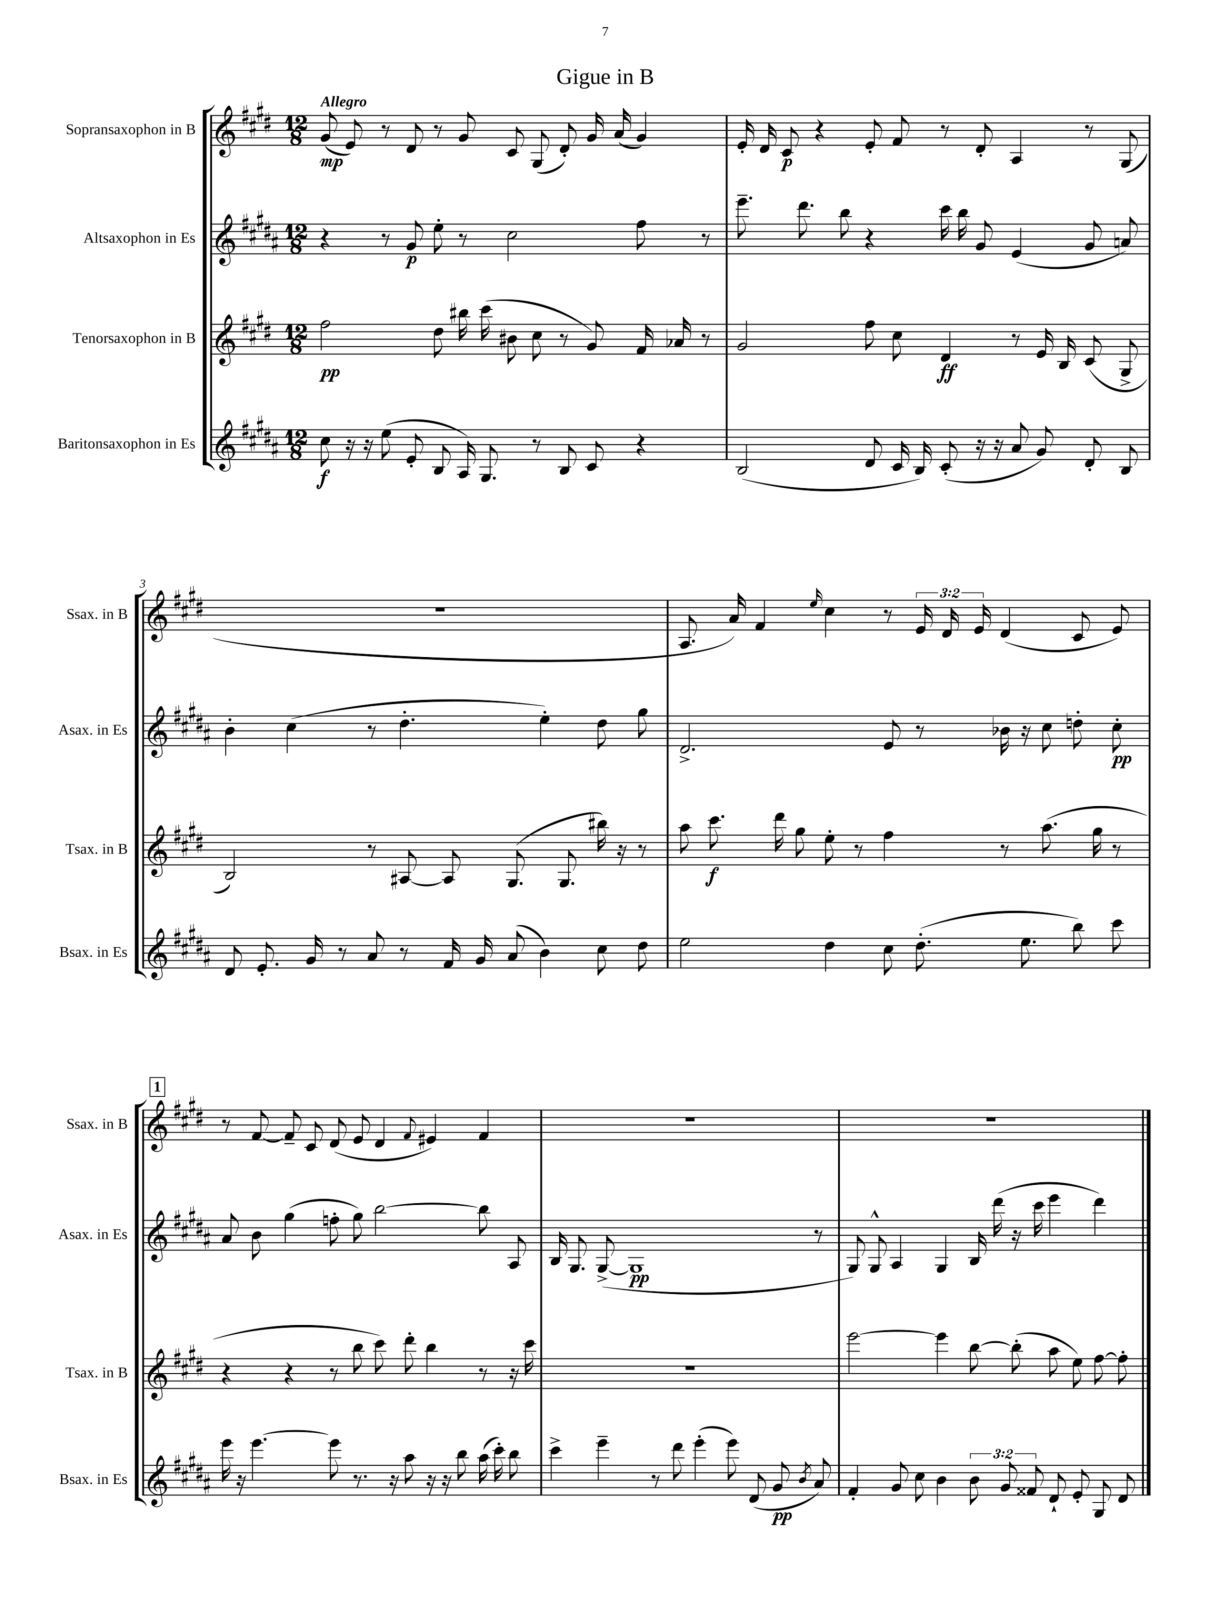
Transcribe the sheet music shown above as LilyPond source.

\header { title = "Gigue in B" }
<<
\new StaffGroup <<
\new Staff = "s0" \with { instrumentName = "Sopransaxophon in B" shortInstrumentName = "Ssax. in B" } {
    \clef treble \key e \major \numericTimeSignature \time 12/8 \override Staff.TupletNumber.text = #tuplet-number::calc-fraction-text \tempo "Allegro"
    \autoBeamOff gis'8\mp( e'8) r8 dis'8 r8 gis'8 cis'8 gis8( dis'8-.) gis'16 a'16( gis'4) |
    e'16-. dis'16 cis'8\p r4 e'8-. fis'8 r8 dis'8-. a4 r8 gis8( |
    R1. |
    a8. a'16) fis'4 \grace { e''16 } cis''4 r8 \tuplet 3/2 { e'16 dis'16 e'16 } dis'4( cis'8 e'8) |
    \mark \markup { \box "1" } r8 fis'8~ fis'8-- cis'8 dis'8( e'8 dis'4 \appoggiatura { fis'8 } eis'4) fis'4 |
    R1. |
    R1. \bar "|." |
}
\new Staff = "s1" \with { instrumentName = "Altsaxophon in Es" shortInstrumentName = "Asax. in Es" } {
    \clef treble \key b \major \numericTimeSignature \time 12/8
    \autoBeamOff r4 r8 gis'8\p e''8-. r8 cis''2 fis''8 r8 |
    e'''8.-- dis'''8. b''8 r4 cis'''16 b''16 gis'8 e'4( gis'8 a'8) |
    b'4-. cis''4( r8 dis''4.-. e''4-.) dis''8 gis''8 |
    dis'2.-> e'8 r8 bes'16 r16 cis''8 d''8-. cis''8-.\pp |
    \mark \markup { \box "1" } ais'8 b'8 gis''4( f''8-. gis''8) b''2~ b''8 ais8 |
    b16 gis8. gis8~->( gis1\pp r8 |
    gis8) gis8-^ ais4 gis4 b16 dis'''16( r16 cis'''16 e'''4 dis'''4) \bar "|." |
}
\new Staff = "s2" \with { instrumentName = "Tenorsaxophon in B" shortInstrumentName = "Tsax. in B" } {
    \clef treble \key e \major \numericTimeSignature \time 12/8
    \autoBeamOff fis''2\pp dis''8 bis''16 cis'''16( bis'8 cis''8 r8 gis'8) fis'16 aes'16 r8 |
    gis'2 fis''8 cis''8 dis'4\ff r8 e'16 b16 cis'8( gis8-> |
    b2) r8 ais8~ ais8 gis8.( gis8. bis''16) r16 r8 |
    a''8 cis'''8.\f dis'''16 gis''8 e''8-. r8 fis''4 r8 a''8.( gis''16 r8 |
    \mark \markup { \box "1" } r4 r4 r8 b''8 cis'''8) dis'''8-. b''4 r8 r16 cis'''16 |
    R1. |
    e'''2~ e'''4 b''8~ b''8-.( a''8 e''8) fis''8~ fis''8-. \bar "|." |
}
\new Staff = "s3" \with { instrumentName = "Baritonsaxophon in Es" shortInstrumentName = "Bsax. in Es" } {
    \clef treble \key b \major \numericTimeSignature \time 12/8 \override Staff.TupletNumber.text = #tuplet-number::calc-fraction-text
    \autoBeamOff cis''8\f r16 r16 e''8( e'8-. b8 ais16) gis8. r8 b8 cis'8 r4 |
    b2( dis'8 cis'16 b16) cis'8-.( r16 r16 ais'8 gis'8) dis'8-. b8 |
    dis'8 e'8.-. gis'16 r8 ais'8 r8 fis'16 gis'16 ais'8( b'4) cis''8 dis''8 |
    e''2 dis''4 cis''8 dis''8.-.( e''8. b''8) cis'''8 |
    \mark \markup { \box "1" } e'''16 r16 e'''4.~ e'''8 r8. r16 ais''8 r16 r16 b''8 ais''16( cis'''16-.) b''8 |
    cis'''4-> e'''4-- r8 dis'''8 e'''4-.( e'''8) dis'8( gis'8\pp \acciaccatura { b'8 } ais'8) |
    fis'4-. gis'8 cis''8 b'4 \tuplet 3/2 { b'8 gis'8 fisis'8 } dis'8-! e'8-. gis8 dis'8 \bar "|." |
}
>>
>>
